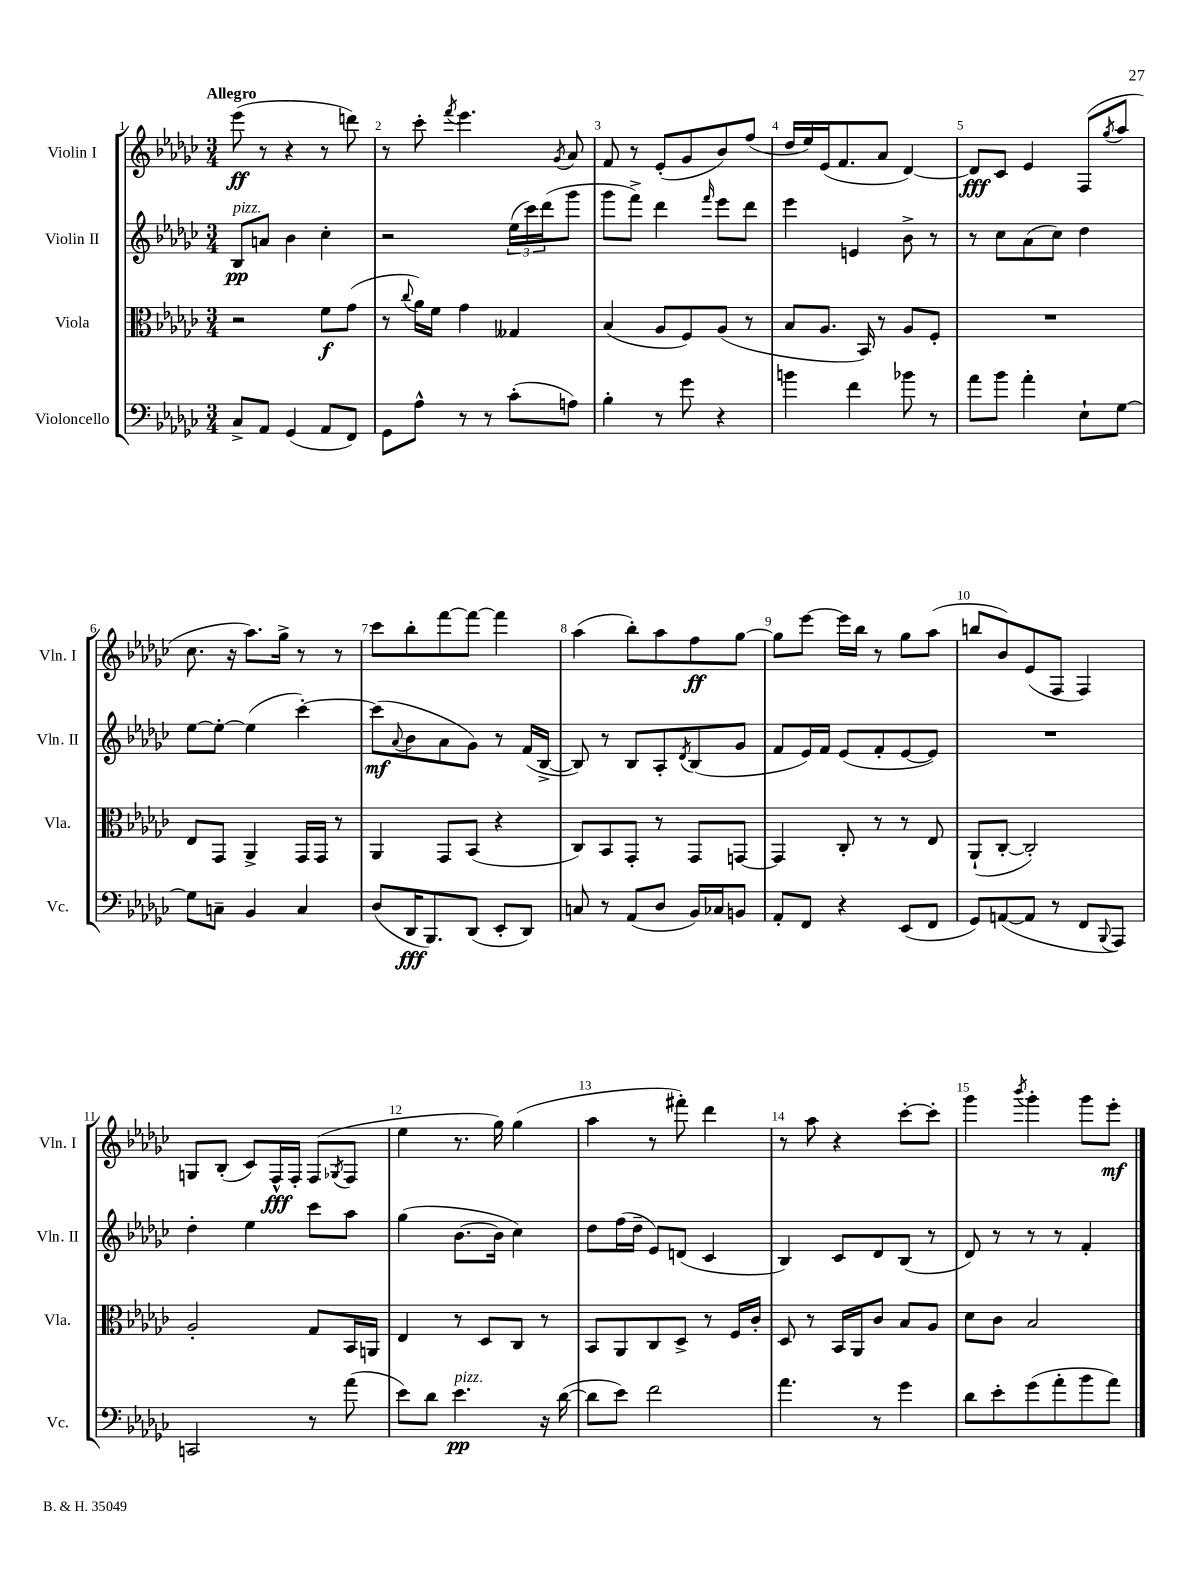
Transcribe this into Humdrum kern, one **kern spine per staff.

**kern	**kern	**kern	**kern
*staff4	*staff3	*staff2	*staff1
*clefF4	*clefC3	*clefG2	*clefG2
*k[b-e-a-d-g-c-]	*k[b-e-a-d-g-c-]	*k[b-e-a-d-g-c-]	*k[b-e-a-d-g-c-]
*M3/4	*M3/4	*M3/4	*M3/4
8C-^	2r	8B-	(8eee-
8AA-	.	8a	8r
(4GG-	.	4b-	4r
8AA-	8f	4cc-'	8r
8FF)	(8g-	.	8ddd)
=	=	=	=
8GG-	8r	2r	8r
.	8qqcc-	.	.
8A-^^	16a-)	.	8ccc-'
.	16f	.	.
.	.	.	8qfff
8r	4g-	.	4.eee-
8r	.	.	.
(8c-'	4G--	(24ee-	.
.	.	24ccc-)	.
.	.	(24ddd-	.
.	.	.	8qg-
8A)	.	8ggg-	8a-
=	=	=	=
4B-'	(4B-	8ggg-	8f
.	.	8fff^)	8r
8r	8A-	4ddd-	(8e-'
8g-	8F)	.	8g-
.	.	16qqfff	.
4r	(8A-	8eee-	8b-)
.	8r	8ddd-	(8ff
=	=	=	=
4b	8B-	4eee-	16dd-
.	.	.	16ee-)
.	8.A-	.	(16e-
.	.	.	8.f
4f	.	4e	.
.	16BB-)	.	.
.	8r	.	8a-
8b-	8A-	8b-^	[4d-)
8r	8F'	8r	.
=	=	=	=
8a-	2.r	8r	8d-]
8b-	.	8cc-	8c-
4a-'	.	(8a-	4e-
.	.	8cc-)	.
8E-`	.	4dd-	(8F
.	.	.	8qgg-
[8G-	.	.	8aa-
=	=	=	=
8G-]	8E-	[8ee-	8.cc-
8C~	8GG-	8ee-'_	.
.	.	.	16r
4BB-	4AA-^	(4ee-]	8.aa-)
.	.	.	16gg-^
4C	16GG-	[4ccc-')	8r
.	16GG-	.	.
.	8r	.	8r
=	=	=	=
(8D-	4AA-	(8ccc-]	8ccc-
.	.	8qqa-	.
16DD-	.	8b-	8bb-'
8.BBB-)	.	.	.
.	8GG-	8a-	[8fff
(8DD-	(8BB-	8g-)	8fff_
8EE-'	4r	8r	4fff]
8DD-)	.	(16f	.
.	.	[16B-^	.
=	=	=	=
8C	8C-)	8B-])	(4aa-
8r	8BB-	8r	.
(8AA-	8GG-'	8B-	8bb-')
8D-	8r	8A-'	8aa-
.	.	8qd-	.
16BB-)	8GG-	(8B-	8ff
16C-	.	.	.
8BB	[8GG	8g-	[8gg-
=	=	=	=
8AA-'	4GG]	8f	8gg-]
8FF	.	16e-)	[8eee-
.	.	16f	.
4r	8C-'	(8e-	16eee-]
.	.	.	16bb-
.	8r	8f'	8r
(8EE-	8r	[8e-	8gg-
8FF	8E-	8e-])	(8aa-
=	=	=	=
8GG-)	(8AA-`	2.r	8bb
([8AA	[8C-'	.	8b-)
8AA]	2C-'])	.	(8e-
8r	.	.	8F
8FF	.	.	4F)
8qqBBB-	.	.	.
8AAA-)	.	.	.
=	=	=	=
2CC	2A-'	4dd-'	8G
.	.	.	(8B-'
.	.	4ee-	8c-)
.	.	.	16F^^
.	.	.	16F'
8r	8G-	8ccc-	(8F
.	.	.	8qG-
(8a-	16BB-	8aa-	8F
.	16AA	.	.
=	=	=	=
8e-)	4E-	(4gg-	4ee-
8d-	.	.	.
4.e-	8r	[8.b-	8.r
.	8D-	.	.
.	.	16b-]	16gg-)
.	8C-	4cc-)	(4gg-
16r	8r	.	.
([16d-	.	.	.
=	=	=	=
8d-]	8BB-	8dd-	4aa-
8e-)	8AA-	(16ff	.
.	.	16dd-~	.
2f	8C-	8e-)	8r
.	8D-^	(8d	8fff#')
.	8r	4c-	4ddd-
.	16F	.	.
.	16c-'	.	.
=	=	=	=
4.a-	8D-	4B-)	8r
.	8r	.	8aa-
.	16BB-	8c-	4r
.	16AA-	.	.
8r	8c-	8d-	.
4g-	8B-	(8B-	[8ccc-'
.	8A-	8r	8ccc-']
=	=	=	=
8d-	8d-	8d-)	4ggg-
8e-'	8c-	8r	.
.	.	.	8qbbb-
(8g-	2B-	8r	4ggg-'
8a-'	.	8r	.
8b-	.	4f'	8ggg-
8a-)	.	.	8eee-'
==	==	==	==
*-	*-	*-	*-
